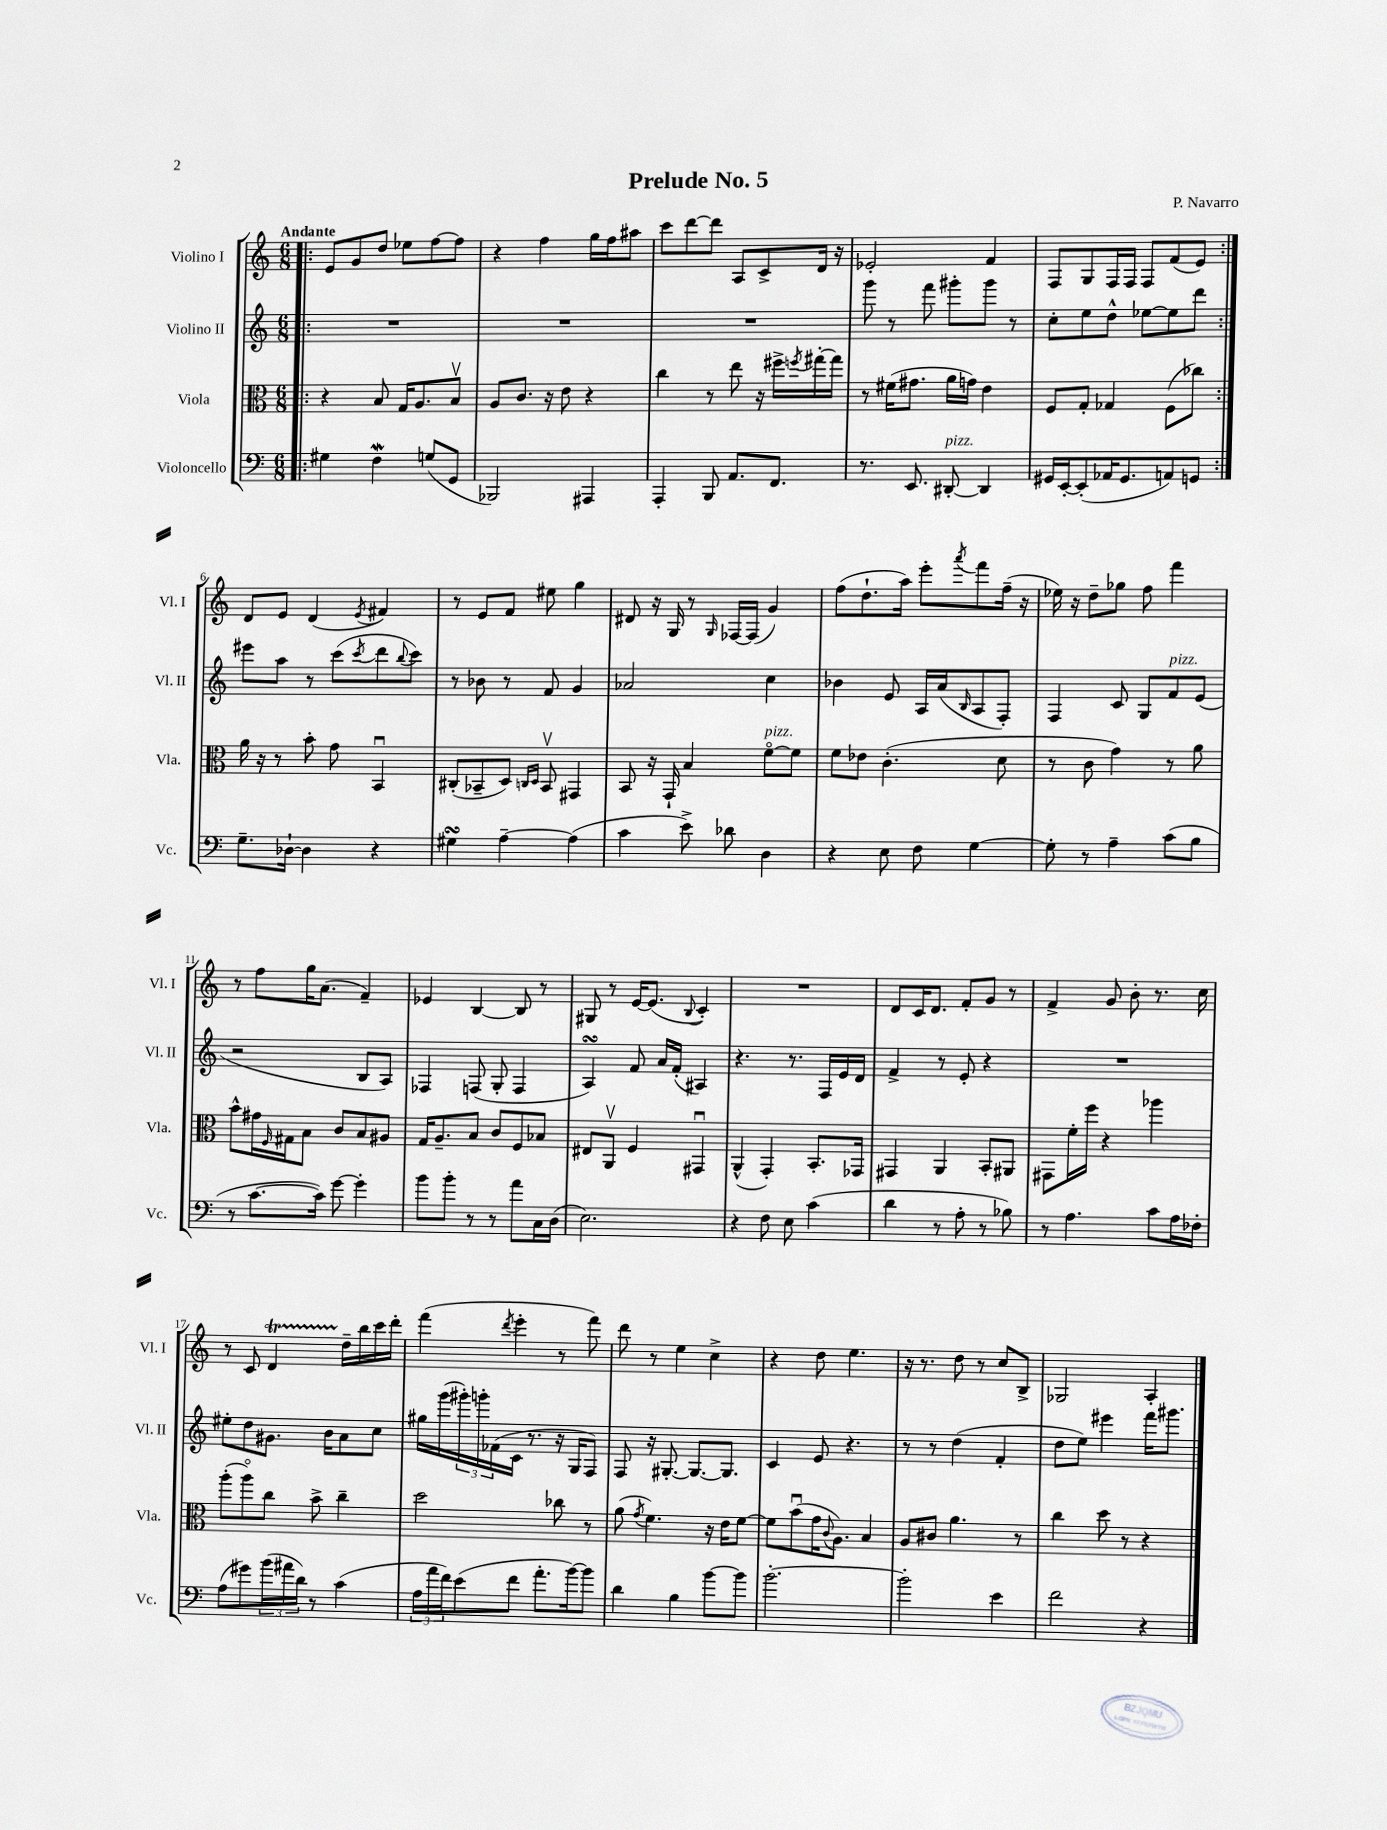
\header { title = "Prelude No. 5" composer = "P. Navarro" }
<<
\new StaffGroup <<
\new Staff = "s0" \with { instrumentName = "Violino I" shortInstrumentName = "Vl. I" } {
    \clef treble \key c \major \numericTimeSignature \time 6/8 \tempo "Andante"
    \repeat volta 2 { \bar ".|:" e'8 g'8 d''8 ees''8 f''8~ f''8 |
    r4 f''4 g''16 f''16 ais''8 |
    c'''8 d'''8~ d'''8 a8 c'8-> d'16 r16 |
    ees'2-. f'4 |
    f8 g8 f16 f16 f8 f'8( e'8) | }
    d'8 e'8 d'4( \acciaccatura { e'8 } fis'4) |
    r8 e'8 f'8 eis''8 g''4 |
    dis'8 r16 g16 r8 \grace { g16 } fes16~ fes16( g'4) |
    f''8( d''8.-! a''16) e'''8-. \acciaccatura { a'''8 } f'''8 f''16--( r16 |
    ees''16) r16 d''8-- ges''8 f''8 f'''4 |
    r8 f''8 g''16 a'8.( f'4--) |
    ees'4 b4~ b8 r8 |
    gis8 r8 e'16~ e'8.( \appoggiatura { b8 } c'4-.) |
    R2. |
    d'8 c'16 d'8. f'8-. g'8 r8 |
    f'4-> g'8 b'8-. r8. c''16 |
    r8 c'8 d'4\startTrillSpan d''16--\stopTrillSpan b''16 c'''16 d'''16-. |
    f'''4( \acciaccatura { d'''8 } e'''4-. r8 f'''8) |
    d'''8 r8 e''4 c''4-> |
    r4 d''8 e''4. |
    r16 r8. d''8 r8 c''8 b8-> |
    ges2 a4-. \bar "|." |
}
\new Staff = "s1" \with { instrumentName = "Violino II" shortInstrumentName = "Vl. II" } {
    \clef treble \key c \major \numericTimeSignature \time 6/8
    \repeat volta 2 { \bar ".|:" R2. |
    R2. |
    R2. |
    g'''8 r8 f'''8 gis'''8-. gis'''8 r8 |
    c''8-. e''8 d''8-^ ees''8~ ees''8 d'''8 | }
    eis'''8 a''8 r8 c'''8( \acciaccatura { c'''8 } d'''8 \appoggiatura { b''8 } c'''8) |
    r8 bes'8 r8 f'8 g'4 |
    aes'2 c''4 |
    bes'4 e'8 a16 a'16( \grace { b16 } a8 f8-.) |
    f4 c'8 g8 f'8^\markup { \italic "pizz." } e'8( |
    r2 b8 a8) |
    fes4 f8( g8-. f4 |
    a4\turn) f'8 a'16 f'16-.( ais4) |
    r4. r8. f16 e'16 d'16 |
    f'4-> r8 e'8-. r4 |
    R2. |
    eis''8-. d''8 gis'8. b'16 a'8 c''8 |
    gis''16 g'''16( \tuplet 3/2 { gis'''16-.) g'''16-. fes'16( } c'16 r8. r16 g16 f8) |
    f8 r16 gis8.~-. gis8.~ gis8. |
    c'4 e'8 r4. |
    r8 r8 d''4( f'4-. |
    d''8 e''8) eis'''4 f'''16 gis'''8. \bar "|." |
}
\new Staff = "s2" \with { instrumentName = "Viola" shortInstrumentName = "Vla." } {
    \clef alto \key c \major \numericTimeSignature \time 6/8
    \repeat volta 2 { \bar ".|:" r4 b8 g16 a8. b8\upbow |
    a8 c'8. r16 e'8 r4 |
    c''4 r8 e''8 r16 fis''16-> \acciaccatura { f''8 } gis''16~-. gis''16 |
    r8 fis'16( gis'8. a'16 g'16) e'4 |
    f8 g8-. ges4 f8( ces''8) | }
    a'16 r16 r8 b'8-. g'8 b,4\downbow |
    cis8-.( bes,8-- d8) \grace { c16 d16 } bes,8\upbow gis,4 |
    b,8 r16 g,16-! b4 f'8~\flageolet^\markup { \italic "pizz." } f'8 |
    f'8 ees'8 c'4.-.( d'8 |
    r8 c'8 g'4) r8 a'8 |
    b'8-^ gis'16 \grace { f16 } gis16 b8 c'8 b8 ais8 |
    g16 a8.-- b8 c'8 f8 bes8 |
    eis8 a,8\upbow f4 gis,4\downbow |
    a,4-^( g,4-.) b,8.-. ges,16 |
    gis,4 a,4 b,8-. ais,8 |
    gis,8 f'16-. f''16 r4 aes''4 |
    a''8-.( a''8\flageolet) c''8 b'8-> c''4-- |
    d''2 ces''8 r8 |
    a'8( \acciaccatura { g'8 } f'4.) r16 e'16 f'8~ |
    f'8 b'8\downbow( g'16 \appoggiatura { c'8 } a8.) b4 |
    a8 cis'8 a'4. r8 |
    c''4 d''8 r8 r4 \bar "|." |
}
\new Staff = "s3" \with { instrumentName = "Violoncello" shortInstrumentName = "Vc." } {
    \clef bass \key c \major \numericTimeSignature \time 6/8
    \repeat volta 2 { \bar ".|:" gis4 f4\mordent g8( g,8 |
    bes,,2) ais,,4 |
    a,,4-. b,,8 a,8. f,8. |
    r8. e,8. dis,8~-.^\markup { \italic "pizz." } dis,4 |
    gis,16 e,16~-. e,8-.( aes,16 gis,8. a,8) g,8 | }
    g8.-- des16~-! des4 r4 |
    gis4\turn a4~-- a4( |
    c'4 e'8->) des'8 d4 |
    r4 e8 f8 g4~ |
    g8-. r8 a4-- c'8( b8 |
    r8 c'8.~ c'16) g'8~ g'4-. |
    b'8 b'8-. r8 r8 a'8 c16 d16( |
    e2.) |
    r4 f8 e8 c'4( |
    d'4 r8 a8-. r8 bes8) |
    r8 a4. c'8 a16 fes16-. |
    a8( gis'8) \tuplet 3/2 { b'16( ais'16 d'16) } r8 c'4( |
    \tuplet 3/2 { a16 a'16 f'16) } e'8( f'8 a'8.-. b'16~) b'8 |
    d'4 b4 b'8~ b'8 |
    b'2.~-. |
    b'2-. e'4 |
    f'2 r4 \bar "|." |
}
>>
>>
